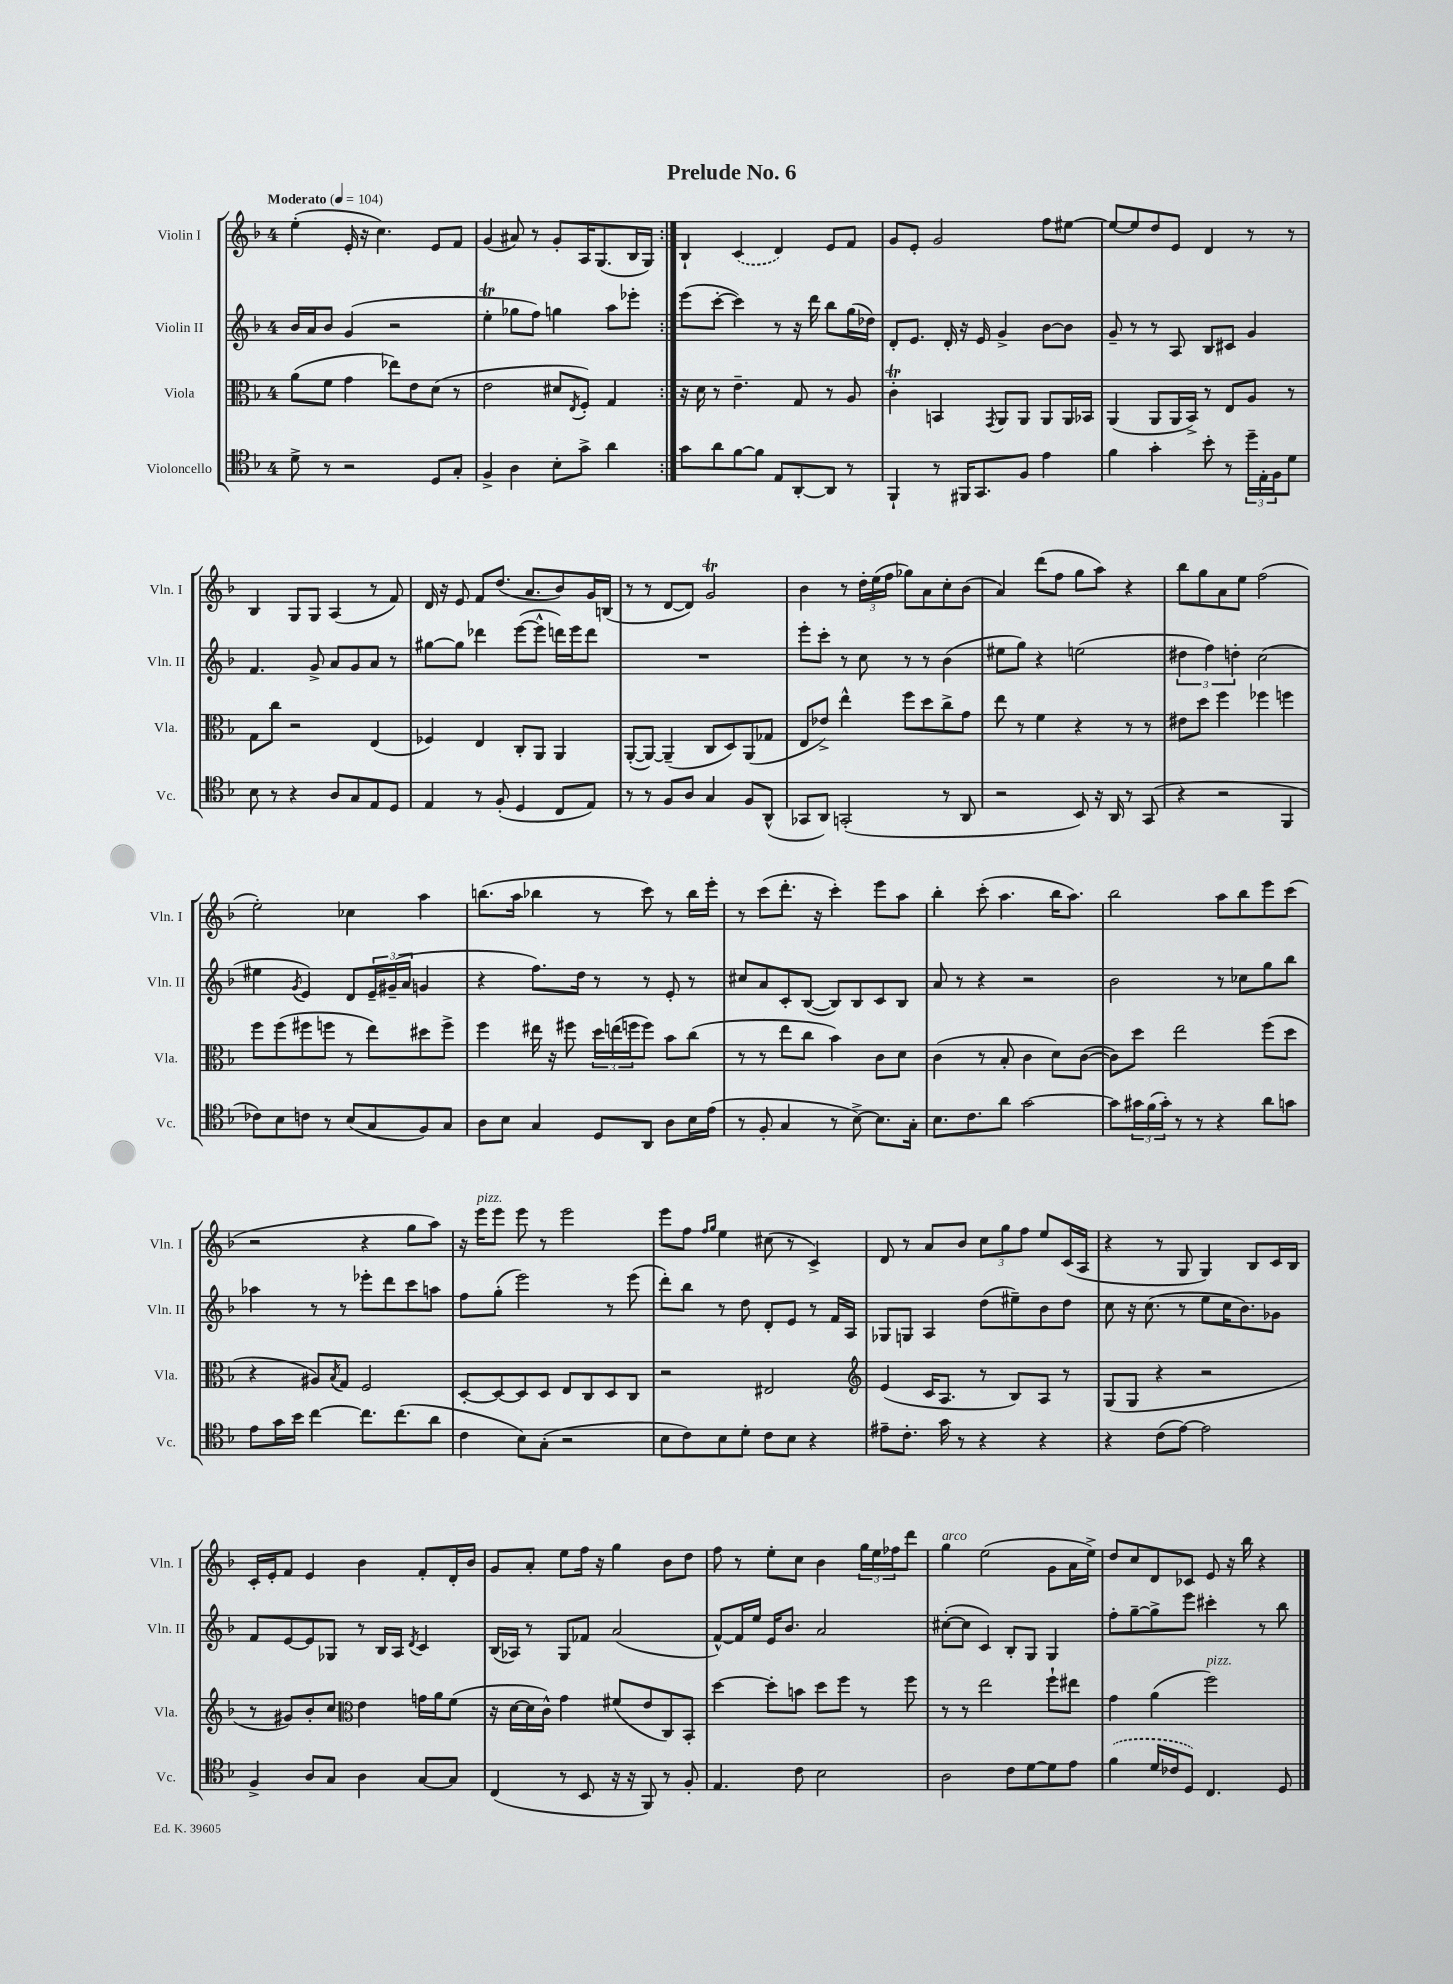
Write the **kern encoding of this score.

**kern	**kern	**kern	**kern
*part4	*part3	*part2	*part1
*staff4	*staff3	*staff2	*staff1
*I"Violoncello	*I"Viola	*I"Violin II	*I"Violin I
*I'Vc.	*I'Vla.	*I'Vln. II	*I'Vln. I
*clefC4	*clefC3	*clefG2	*clefG2
*k[b-]	*k[b-]	*k[b-]	*k[b-]
*M4/4	*M4/4	*M4/4	*M4/4
*MM104	*MM104	*MM104	*MM104
=1	=1	=1	=1
!	!	!	!LO:TX:a:B:t=Moderato
8d^\	(8a\L	16b-/LL	(4ee'\
.	.	16a/J	.
8r	8f\J	8b-/J	.
2r	4g\	(4g/	16e'/
.	.	.	16r
.	.	.	4.cc\)
.	8ee-X\L)	2r	.
.	8e\	.	.
8D/L	(8d\J	.	8e/L
8G'/J	8r	.	8f/J
=2	=2	=2	=2
4F^/	2e\	4eet'\	(4g/
4A\	.	8gg-X\L	8a#X/)
.	.	8ff\J)	8r
8B-'\L	8d#X/L	4ggn\	8g'/L
.	8qE/	.	.
8g^\J	8F'/J)	.	16A/K
.	.	.	(8.G/
4a\	4G/	8aa\L	.
.	.	8eee-X'\J	16B-/L
.	.	.	16G/JJ)
=3:|!	=3:|!	=3:|!	=3:|!
8g\L	16r	(8eee\L	4B-`/
.	16d\	.	.
8a\	8r	[8ccc'\J	.
[8f\	4.e~\	4ccc\])	(4c/
8f\J]	.	.	.
8E/L	.	8r	4d/)
[8AA'/	8G/	16r	.
.	.	16ddd\	.
8AA/J]	8r	8bb-\L	8e/L
8r	8A/	(16gg\L	8f/J
.	.	16dd-X\JJ)	.
=4	=4	=4	=4
4FF`/	4cT'\	8d'/L	8g/L
.	.	8.e/J	8e'/J
8r	4BBn/	.	2g/
.	.	16d'/	.
16FF#X/KL	.	16r	.
8.GG/	.	16e/	.
.	8qGG/	.	.
.	8AA/L	4g^/	.
8F/J	8AA/J	.	.
4e\	8AA/L	[8b-\L	8ff\L
.	16AA/L	8b-\J]	[8ee#X\J
.	16BB-X/JJ	.	.
=5	=5	=5	=5
4f\	(4AA/	8g~/	8ee#/L_
.	.	8r	8ee#/]
4g'\	8AA/L	8r	8dd/
.	16AA/L	8A/	8e/J
.	16BB-^/JJ)	.	.
8b-'\	8r	8B-/L	4d/
8r	8E/L	8c#X/J	.
24dd~\LL	8A/J	4g/	8r
24E'\	.	.	.
24F\J	.	.	.
8d\J	8r	.	8r
!!LO:LB:g=z
=6	=6	=6	=6
8B-\	8G\L	4.f/	4B-/
8r	8cc\J	.	.
4r	2r	.	8G/L
.	.	8g^/	8G/J
8A/L	.	8a/L	(4A/
8G/	.	8g/	.
8E/	(4E/	8a/J	8r
8D/J	.	8r	8f/)
=7	=7	=7	=7
4E/	4F-X/)	[8gg#X\L	16d/
.	.	.	16r
.	.	8gg#\J]	8e/
8r	4E/	4ddd-X\	8f/L
(8F'/	.	.	(8.dd/J
4D/	8C'/L	([8eee\L	.
.	.	.	8.a/L
.	8AA/J	8eee^^\J]	.
8C/L	4AA/	16dddn\LL)	8b-/)
.	.	16eee\J	.
8E/J)	.	8ddd\J	16g/L
.	.	.	(16Bn/JJ
=8	=8	=8	=8
8r	([8AA'/L	1r	8r
8r	8AA/J_)	.	8r
8F/L	(4AA~/]	.	[8d/L
8A/J	.	.	8d/J])
4G/	8C/L	.	2gT/
.	8D/)	.	.
8F/L	(8AA/	.	.
(8AA^^/J	8G-X/J	.	.
=9	=9	=9	=9
8GG-X/L	8E/L	8eee'\L	4b-\
8AA/J)	8e-X^/J)	8ccc'\J	.
(2GGn'/	4ee^^\	8r	8r
.	.	8cc\	24dd'\LL
.	.	.	(24ee\
.	.	.	24ff\JJ
.	8ff\L	8r	8gg-X\L)
.	8dd\	8r	8a\
8r	8cc^\	(4b-\	8cc'\
8AA/	8g\J	.	(8b-\J
=10	=10	=10	=10
2r	8ee\	8ee#X\L	4a/)
.	8r	8gg\J)	.
.	4f\	4r	(8ddd\L
.	.	.	8ff\J
8BB-/)	4r	(2een\	8gg\L
16r	.	.	8aa\J)
16AA/	.	.	.
8r	8r	.	4r
(8GG/	8r	.	.
=11	=11	=11	=11
4r	8e#X\L	6dd#X\	8bb-\L
.	8dd\J	.	8gg\
.	.	6ff\)	.
2r	4ff\	.	8a\
.	.	6ddn'\	.
.	.	.	8ee\J
.	4ff-X\	(2cc\	(2ff\
4FF/	4ffn\	.	.
!!LO:LB:g=z
=12	=12	=12	=12
8c-X\L)	8ff\L	4ee#X\	2ee'\)
8B-\	(8ff\	.	.
.	.	8qg/	.
8cn\J	8ff#X\	4e/)	.
8r	8ffn\J	.	.
(8B-/L	8r	8d/L	4cc-X\
8G/	8ee\L)	24e~/L	.
.	.	(24g#X~/	.
.	.	24a/JJ	.
8F/)	8dd#X\	4gn/	4aa\
8G/J	8ff^\J	.	.
=13	=13	=13	=13
8A\L	4ff\	4r	(8.bbn\L
8B-\J	.	.	.
.	.	.	16aa\Jk
4G/	16ee#X\	8.ff\L)	4bb-X\
.	16r	.	.
.	8ff#X\	.	.
.	.	16dd\Jk	.
8D/L	24dd\LL	8r	8r
.	(24een\	.	.
.	24ffn\J	.	.
8AA/J	8ff\J)	8r	8ccc\)
8A\L	8b-\L	8e'/	8r
16B-\L	(8cc\J	8r	16bb-\LL
(16e\JJ	.	.	16eee'\JJ
=14	=14	=14	=14
8r	8r	8cc#X/L	8r
8F'/	8r	8a/	(8ccc\L
4G/	8ee\L	8c'/	8.ddd'\J
.	8cc\J	([8B-/J	.
.	.	.	16r
8r	4b-\)	8B-/L])	4ccc'\)
[8B-^\)	.	8B-/	.
8.B-\L]	8c\L	8c/	8eee\L
.	8d\J	8B-/J	8aa\J
16G'\Jk	.	.	.
=15	=15	=15	=15
8.B-\L	(4c\	8a/	4bb-'\
.	.	8r	.
8.c\	.	.	.
.	8r	4r	(8ccc'\
8a\J	8B-'/	.	4.aa\
[2g\	4c\	2r	.
.	8d\L)	.	16bb-\KL
.	.	.	8.aa\J)
.	([8c\J	.	.
=16	=16	=16	=16
8g\L]	8c\L])	2b-\	2bb-\
24g#X\L	8dd\J	.	.
(24f\	.	.	.
24g#'\JJ)	.	.	.
8r	2ee\	.	.
8r	.	.	.
4r	.	8r	8aa\L
.	.	8cc-X\L	8bb-\
8a\L	(8ff\L	8gg\	8eee\
8gn\J	8dd\J	8bb-\J	(8ccc\J
!!LO:LB:g=z
=17	=17	=17	=17
8e\L	4r	4aa-X\	2r
16g\L	.	.	.
16b-\JJ	.	.	.
[4cc\	8A#X/L)	8r	.
.	8qB-/	.	.
.	8G/J	8r	.
8.cc\L]	2F/	8eee-X'\L	4r
.	.	8ddd\	.
(8.cc\	.	.	.
.	.	8ccc\	8gg\L
8a\J	.	8aan\J	8aa\J)
=18	=18	=18	=18
4c\	[8D'/L	8ff\L	16r
!	!	!	!LO:TX:a:i:t=pizz.
.	.	.	16eee\KL
.	8D/_	(8gg'\J	8eee\J
8B-\L)	8D/]	2eee\)	8eee\
(8G'\J	8D/J	.	8r
2r	8E/L	.	2eee\
.	8C/	.	.
.	8D/	8r	.
.	8C/J	(8eee\	.
=19	=19	=19	=19
8B-\L	2r	8ddd'\L)	8eee\L
8c\)	.	8bb-\J	8ff\J
.	.	.	16qqff/LL
.	.	.	16qqgg/JJ
8B-\	.	8r	4ee\
8d'\J	.	8dd\	.
8c\L	2E#X/	8d'/L	(8cc#X\
8B-\J	.	8e/J	8r
4r	.	8r	4c^/)
.	.	16f/LL	.
.	.	16A/JJ	.
=20	=20	=20	=20
*	*clefG2	*	*
8e#X~\L	(4e/	8G-X/L	8d/
8.c'\J	.	8Gn/J	8r
.	16c/KL	4A/	8a/L
16g\	8.A/J	.	.
8r	.	.	8b-/J
4r	8r	(8dd\L	12cc\L
.	.	.	12gg\
.	8B-/L)	8ee#X~\)	.
.	.	.	12ff\J
4r	8A/J	8b-\	8ee/L
.	8r	8dd\J	(16c/L
.	.	.	16A/JJ
=21	=21	=21	=21
4r	(8G/L	8cc\	4r
.	8G/J	16r	.
.	.	(8.cc\	.
(8c\L	4r	.	8r
[8e\J)	.	8r	8G/
2e\]	2r	8ee\L	4G/)
.	.	16cc\K	.
.	.	8.b-\)	.
.	.	.	8B-/L
.	.	8g-X\J	16c/L
.	.	.	16B-/JJ
!!LO:LB:g=z
=22	=22	=22	=22
4F^/	8r	8f/L	16c'/LL
.	.	.	16e'/J
.	8g#X/L)	[8e/	8f/J
8A/L	8b-'/	8e/]	4e/
8G/J	8cc/J	8G-X/J	.
*	*clefC3	*	*
4A\	4e\	8r	4b-\
.	.	16B-/LL	.
.	.	16A/JJ	.
.	.	8qd/	.
[8G/L	16gn\LL	4c/	8f'/L
.	16a\J	.	.
8G/J]	(8f\J	.	16d'/L
.	.	.	16b-/JJ
=23	=23	=23	=23
(4C/	16r	(16B-/LL	8g/L
.	[16d\LL	16A-X/JJ)	.
.	16d\]	8r	8a'/J
.	16c^^\JJ)	.	.
8r	4g\	8G/L	8ee\L
8BB-/	.	8f-X/J	16ff\Jk
.	.	.	16r
16r	(8f#X/L	(2a/	4gg\
16r	.	.	.
8FF/)	8e/	.	.
8r	8C/)	.	8b-\L
8F'/	8BB-'/J	.	8dd\J
=24	=24	=24	=24
4.E/	[4dd\	[8f^^/L)	8ff\
.	.	16f/L]	8r
.	.	16ee/JJ	.
.	8dd'\L]	16e/KL	8ee'\L
.	.	8.b-/J	.
8c\	8bn\J	.	8cc\J
2B-\	8dd\L	2a/	4b-\
.	8ff\J	.	.
.	8r	.	24gg\LL
.	.	.	24ee\
.	.	.	24ff-X\J
.	8ff\	.	8ddd\J
=25	=25	=25	=25
!	!	!	!LO:TX:a:i:t=arco
2A\	8r	([8cc#X'\L	4gg\
.	8r	8cc#\J]	.
.	2ee\	4c/)	(2ee\
8c\L	.	8B-'/L	.
[8d\	.	8G/J	.
8d\]	8ff`\L	4G/	8g\L
8e\J	8ee#X\J	.	16a\L
.	.	.	16ee^\JJ)
=26	=26	=26	=26
(4f\	4g\	8ff'\L	8dd/L
.	.	[8gg~\	8cc/
16d/LL	(4a\	8gg^\]	8d/
16c-X/J	.	.	.
8D/J)	.	8eee\J	8c-X/J
!	!LO:TX:a:i:t=pizz.	!	!
4.C/	2ff\)	4ccc#X'\	8e/
.	.	.	16r
.	.	.	16bb-\
.	.	8r	4r
8D/	.	8bb-\	.
==	==	==	==
*-	*-	*-	*-
